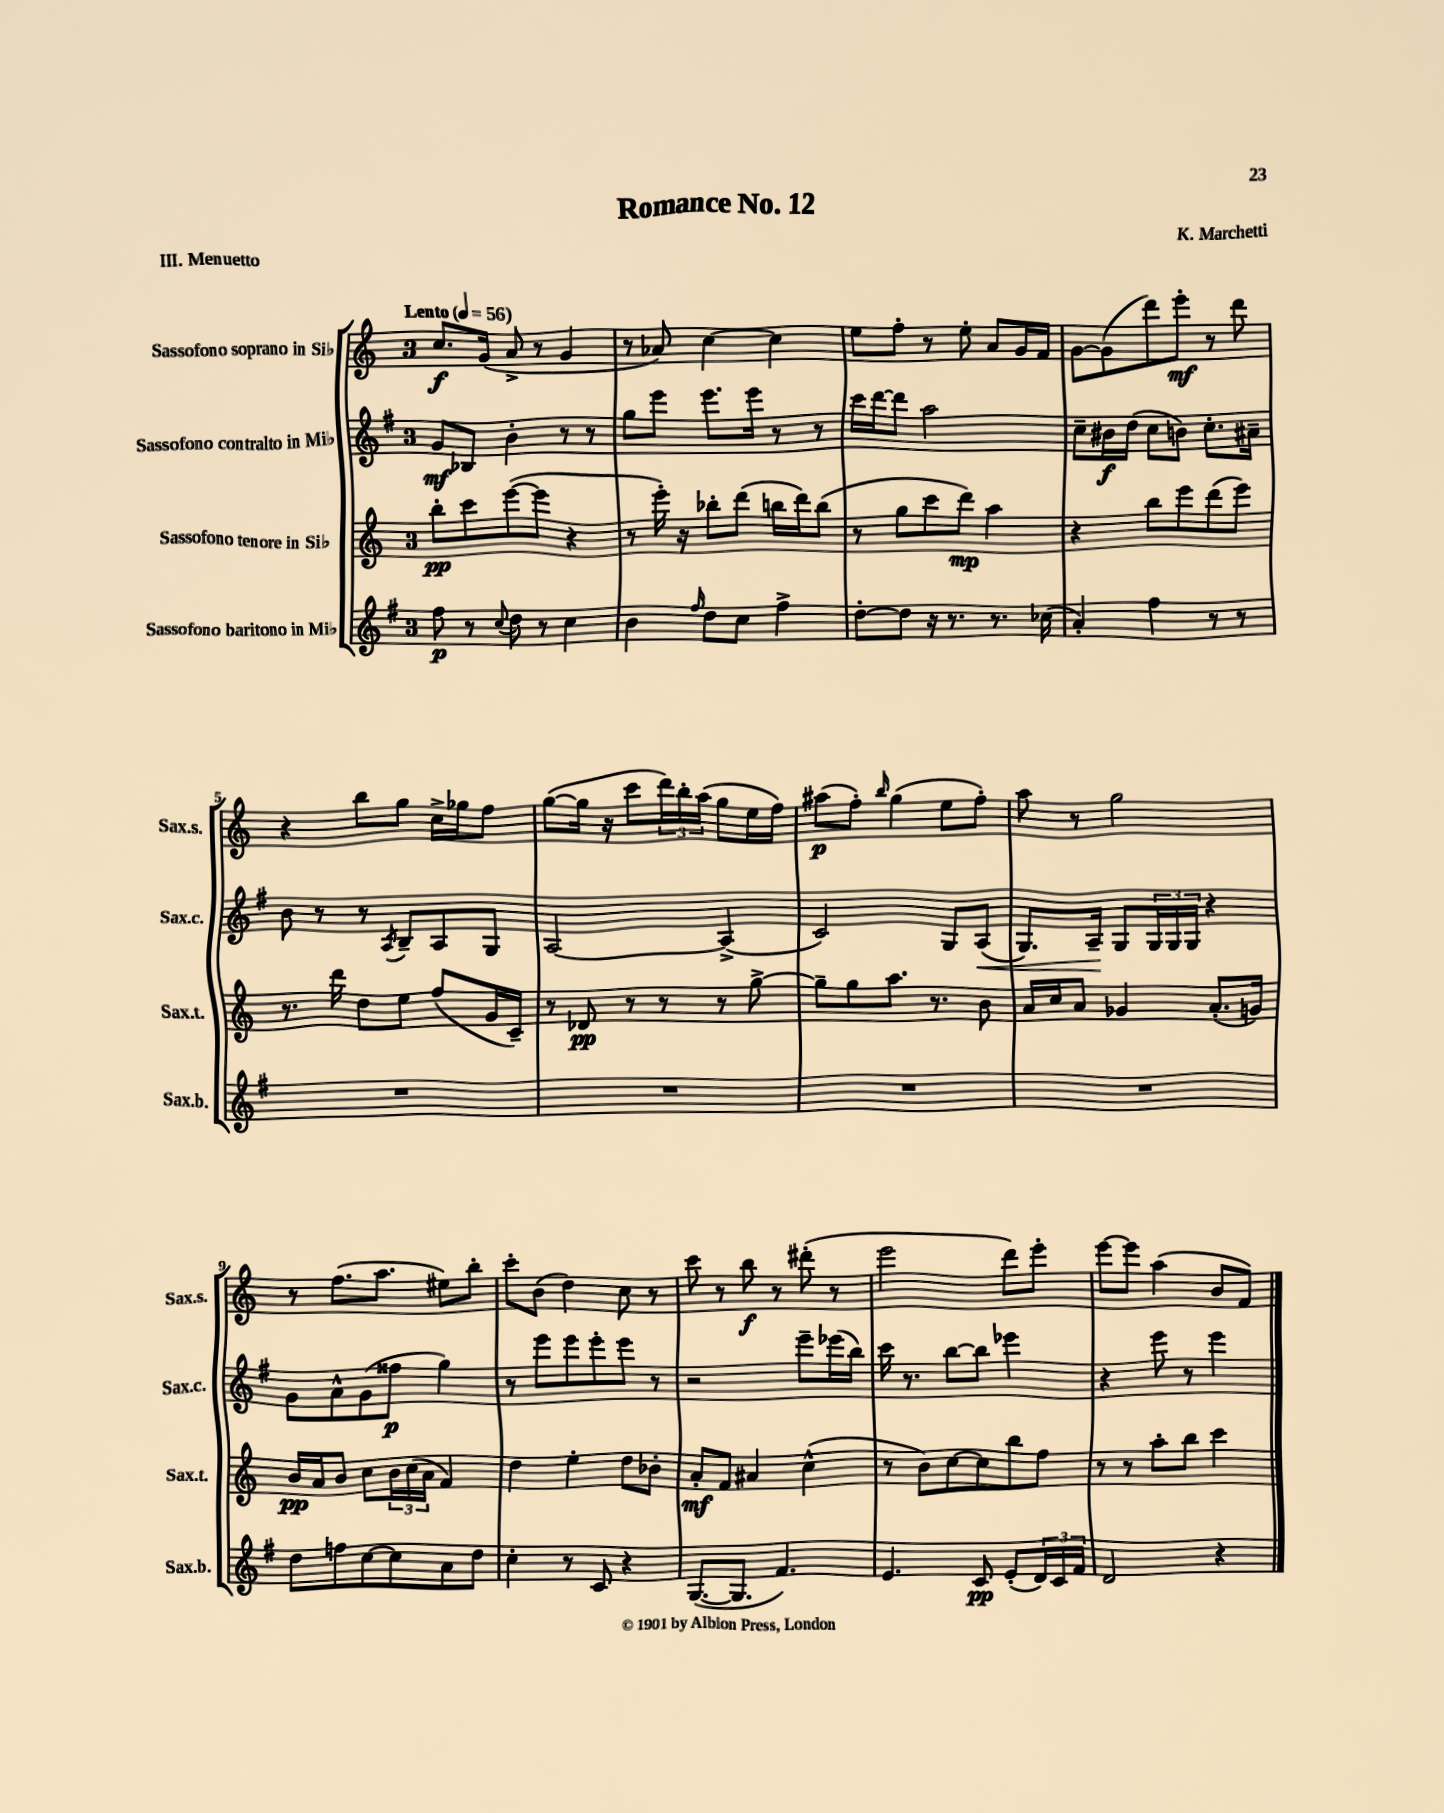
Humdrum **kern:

**kern	**dynam	**kern	**dynam	**kern	**dynam	**kern	**dynam
*part4	*part4	*part3	*part3	*part2	*part2	*part1	*part1
*staff4	*staff4	*staff3	*staff3	*staff2	*staff2	*staff1	*staff1
*I"Sassofono baritono in Mi♭	*	*I"Sassofono tenore in Si♭	*	*I"Sassofono contralto in Mi♭	*	*I"Sassofono soprano in Si♭	*
*I'Sax.b.	*	*I'Sax.t.	*	*I'Sax.c.	*	*I'Sax.s.	*
*clefG2	*	*clefG2	*	*clefG2	*	*clefG2	*
*k[f#]	*	*k[]	*	*k[f#]	*	*k[]	*
*M3/4	*	*M3/4	*	*M3/4	*	*M3/4	*
*MM56	*	*MM56	*	*MM56	*	*MM56	*
=1	=1	=1	=1	=1	=1	=1	=1
!	!	!	!	!	!	!LO:TX:a:B:t=Lento	!
8ff#\	p	8bb'\L	pp	8g/L	mf	8.cc/L	f
8r	.	8ccc\	.	8B-X/J	.	.	.
.	.	.	.	.	.	(16g/Jk	.
8qqcc/	.	.	.	.	.	.	.
8dd\	.	([8eee\	.	4b'\	.	8a^/	.
8r	.	8eee\J]	.	.	.	8r	.
4cc\	.	4r	.	8r	.	4g/	.
.	.	.	.	8r	.	.	.
=2	=2	=2	=2	=2	=2	=2	=2
4b\	.	8r	.	8gg\L	.	8r	.
.	.	16eee'\)	.	8eee\J	.	8a-X/)	.
.	.	16r	.	.	.	.	.
16qqff#/	.	.	.	.	.	.	.
8dd\L	.	8bb-X'\L	.	8.eee\L	.	[4cc\	.
8cc\J	.	(8ddd\J	.	.	.	.	.
.	.	.	.	16eee\Jk	.	.	.
4ff#^\	.	16bbn\LL	.	8r	.	4cc\]	.
.	.	16ddd\J)	.	.	.	.	.
.	.	(8bb\J	.	8r	.	.	.
=3	=3	=3	=3	=3	=3	=3	=3
[8dd'\L	.	8r	.	16ccc\LL	.	8ee\L	.
.	.	.	.	[16ddd\J	.	.	.
8dd\J]	.	8gg\L	.	8ddd\J]	.	8ff'\J	.
16r	.	8ccc\	.	2aa\	.	8r	.
8.r	.	.	.	.	.	.	.
.	.	8ddd\J)	mp	.	.	8ee'\	.
8.r	.	4aa\	.	.	.	8a/L	.
.	.	.	.	.	.	16g/L	.
(16cc-X\	.	.	.	.	.	16f/JJ	.
=4	=4	=4	=4	=4	=4	=4	=4
4a'/)	.	4r	.	8cc~\L	.	[8g\L	.
.	.	.	.	16b#X\L	f	(8g\]	.
.	.	.	.	(16dd\JJ	.	.	.
4ff#\	.	8bb\L	.	8cc\L	.	8ddd\)	.
.	.	8eee\	.	8bn\J)	.	8eee'\J	mf
8r	.	(8ddd\	.	8.cc'\L	.	8r	.
8r	.	8eee\J)	.	.	.	8ddd\	.
.	.	.	.	16a#X~\Jk	.	.	.
!!LO:LB:g=z
=5	=5	=5	=5	=5	=5	=5	=5
2.r	.	8.r	.	8b\	.	4r	.
.	.	.	.	8r	.	.	.
.	.	16ddd\	.	.	.	.	.
.	.	8dd\L	.	8r	.	8bb\L	.
.	.	.	.	8qA/	.	.	.
.	.	8ee\J	.	8B~/L	.	8gg\J	.
.	.	(8ff/L	.	8A/	.	16cc^\LL	.
.	.	.	.	.	.	16gg-X\J	.
.	.	16g/L	.	8G/J	.	8ff\J	.
.	.	16c~/JJ)	.	.	.	.	.
=6	=6	=6	=6	=6	=6	=6	=6
2.r	.	8r	.	[2A/	.	([8gg\L	.
.	.	8d-X/	pp	.	.	16gg\Jk]	.
.	.	.	.	.	.	16r	.
.	.	8r	.	.	.	8ccc\L	.
.	.	8r	.	.	.	24ddd\L)	.
.	.	.	.	.	.	24bb'\	.
.	.	.	.	.	.	(24aa\JJ	.
.	.	8r	.	(4A^/]	.	8gg\L	.
.	.	[8gg^\	.	.	.	16ee\L	.
.	.	.	.	.	.	16ff\JJ)	.
=7	=7	=7	=7	=7	=7	=7	=7
2.r	.	8gg~\L]	.	2c/)	.	(8aa#X\L	p
.	.	8gg\	.	.	.	8ff'\J)	.
.	.	.	.	.	.	16qqbb/	.
.	.	8.aa\J	.	.	.	(4gg\	.
.	.	8.r	.	.	.	.	.
.	.	.	.	8G/L	.	8ee\L	.
!	!	!	!	!	!LO:HP:b	!	!
.	.	8b\	.	(8A/J	<	8ff'\J)	.
=8	=8	=8	=8	=8	=8	=8	=8
2.r	.	16a/LL	.	8.G/L)	.	8aa\	.
.	.	16cc/J	.	.	.	.	.
.	.	8a/J	.	.	.	8r	.
.	.	.	.	16A~/Jk	.	.	.
.	.	4g-X/	.	8G/L	[	2gg\	.
.	.	.	.	24G/L	.	.	.
.	.	.	.	24G/	.	.	.
.	.	.	.	24G/JJ	.	.	.
.	.	(8.a'/L	.	4r	.	.	.
.	.	16gn/Jk)	.	.	.	.	.
!!LO:LB:g=z
=9	=9	=9	=9	=9	=9	=9	=9
8dd\L	.	16b/LL	pp	8g\L	.	8r	.
.	.	16a/J	.	.	.	.	.
8ffn\	.	8b/J	.	8a^^\	.	(8.ff\L	.
[8cc\	.	8cc\L	.	(8g\	.	.	.
.	.	.	.	.	.	8.aa\J	.
8cc\]	.	24b\L	.	8ff##X\J	p	.	.
.	.	(24cc\	.	.	.	.	.
.	.	24a\JJ	.	.	.	.	.
8a\	.	4f/)	.	4gg\)	.	8ee#X\L)	.
8dd\J	.	.	.	.	.	8bb'\J	.
=10	=10	=10	=10	=10	=10	=10	=10
4cc'\	.	4dd\	.	8r	.	8ccc'\L	.
.	.	.	.	8eee\L	.	(8b\J	.
8r	.	4ee'\	.	8eee\	.	4dd\)	.
8c/	.	.	.	8eee'\	.	.	.
4r	.	8dd\L	.	8eee\J	.	8cc\	.
.	.	8b-X'\J	.	8r	.	8r	.
=11	=11	=11	=11	=11	=11	=11	=11
([8.G/L	.	8a'/L	mf	2r	.	8ccc\	.
.	.	8f/J	.	.	.	8r	.
8.G/J]	.	.	.	.	.	.	.
.	.	4a#X/	.	.	.	8bb\	f
4.f#/)	.	.	.	.	.	8r	.
.	.	(4cc^^\	.	8eee~\L	.	(8ddd#X'\	.
.	.	.	.	(16eee-X\L	.	8r	.
.	.	.	.	16bb\JJ)	.	.	.
=12	=12	=12	=12	=12	=12	=12	=12
4.e/	.	8r	.	16ccc\	.	2eee\	.
.	.	.	.	8.r	.	.	.
.	.	8b\L)	.	.	.	.	.
.	.	[8cc\	.	[8bb\L	.	.	.
8c/	pp	8cc\]	.	8bb\J]	.	.	.
(8e'/L	.	8bb\	.	4eee-X\	.	8ddd\L)	.
24d/L)	.	8ff\J	.	.	.	8eee'\J	.
24c/	.	.	.	.	.	.	.
24f#/JJ	.	.	.	.	.	.	.
=13	=13	=13	=13	=13	=13	=13	=13
2d/	.	8r	.	4r	.	[8eee\L	.
.	.	8r	.	.	.	8eee\J]	.
.	.	8aa'\L	.	8eee\	.	(4aa\	.
.	.	8bb\J	.	8r	.	.	.
4r	.	4ccc\	.	4eee\	.	8b/L	.
.	.	.	.	.	.	8f/J)	.
==	==	==	==	==	==	==	==
*-	*-	*-	*-	*-	*-	*-	*-
